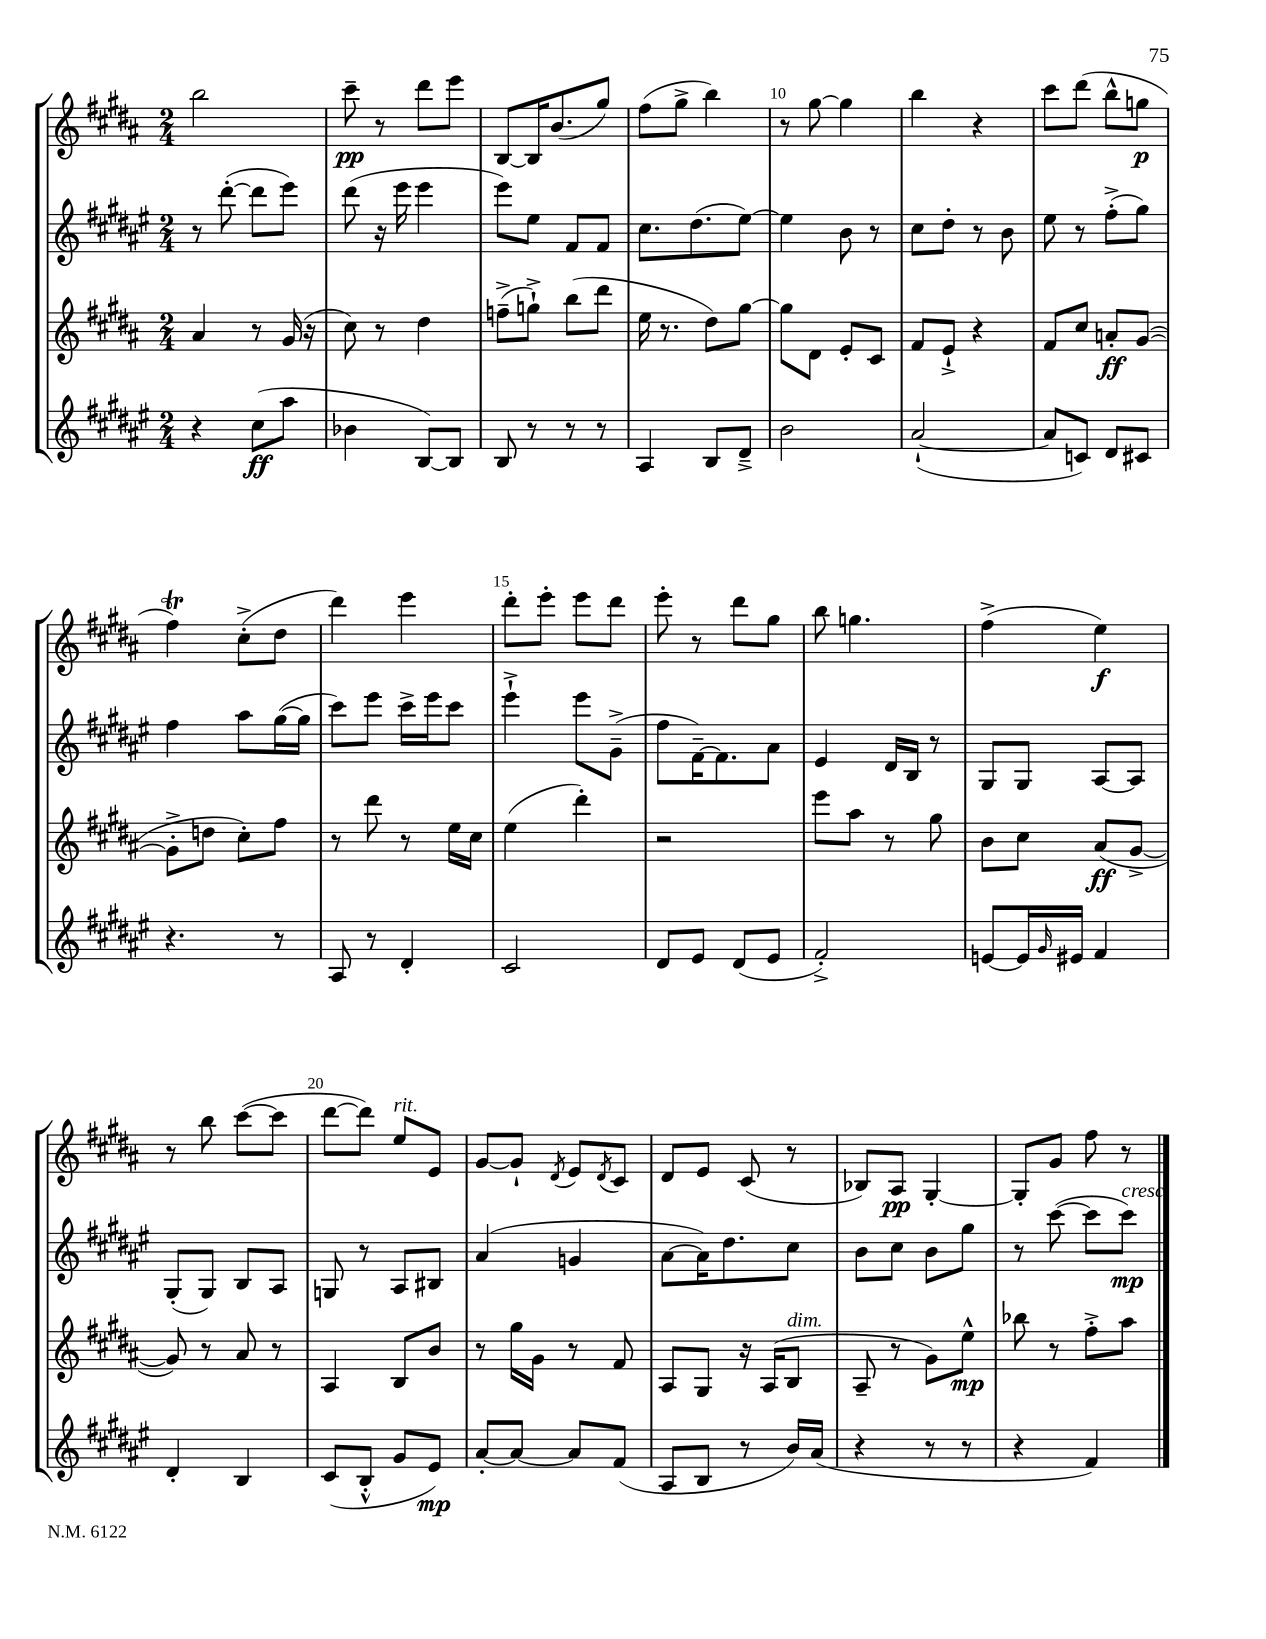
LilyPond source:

<<
\new StaffGroup <<
\new Staff = "s0" {
    \clef treble \key b \major \numericTimeSignature \time 2/4
    b''2 |
    cis'''8--\pp r8 dis'''8 e'''8 |
    b8~ b16 b'8.( gis''8) |
    fis''8( gis''8-> b''4) |
    r8 gis''8~ gis''4 |
    b''4 r4 |
    cis'''8 dis'''8( b''8-^ g''8\p |
    fis''4\trill) cis''8-.->( dis''8 |
    dis'''4) e'''4 |
    dis'''8-. e'''8-. e'''8 dis'''8 |
    e'''8-. r8 dis'''8 gis''8 |
    b''8 g''4. |
    fis''4->( e''4\f) |
    r8 b''8 cis'''8~( cis'''8 |
    dis'''8~ dis'''8) e''8^\markup { \italic "rit." } e'8 |
    gis'8~ gis'8-! \acciaccatura { dis'8 } e'8 \acciaccatura { dis'8 } cis'8 |
    dis'8 e'8 cis'8( r8 |
    bes8) ais8\pp gis4~-. |
    gis8-. gis'8 fis''8 r8 \bar "|." |
}
\new Staff = "s1" {
    \clef treble \key fis \major \numericTimeSignature \time 2/4
    r8 dis'''8~-.( dis'''8 eis'''8) |
    dis'''8( r16 eis'''16 eis'''4 |
    eis'''8) eis''8 fis'8 fis'8 |
    cis''8. dis''8.( eis''8~) |
    eis''4 b'8 r8 |
    cis''8 dis''8-. r8 b'8 |
    eis''8 r8 fis''8-.->( gis''8) |
    fis''4 ais''8 gis''16~( gis''16 |
    cis'''8) eis'''8 cis'''16-> eis'''16 cis'''8 |
    eis'''4-!-> eis'''8 gis'8--->( |
    fis''8 fis'16~--) fis'8. ais'8 |
    eis'4 dis'16 b16 r8 |
    gis8 gis8 ais8~ ais8 |
    gis8-.( gis8) b8 ais8 |
    g8 r8 ais8 bis8 |
    ais'4( g'4 |
    ais'8~ ais'16) dis''8. cis''8 |
    b'8 cis''8 b'8 gis''8 |
    r8 cis'''8~( cis'''8 cis'''8\mp^\markup { \italic "cresc." }) \bar "|." |
}
\new Staff = "s2" {
    \clef treble \key b \major \numericTimeSignature \time 2/4
    ais'4 r8 gis'16( r16 |
    cis''8) r8 dis''4 |
    f''8--->( g''8-!->) b''8( dis'''8 |
    e''16 r8. dis''8) gis''8~ |
    gis''8 dis'8 e'8-. cis'8 |
    fis'8 e'8-!-> r4 |
    fis'8 cis''8 a'8-.\ff gis'8~( |
    gis'8-.-> d''8 cis''8-.) fis''8 |
    r8 dis'''8 r8 e''16 cis''16 |
    e''4( dis'''4-.) |
    r2 |
    e'''8 ais''8 r8 gis''8 |
    b'8 cis''8 ais'8\ff( gis'8~-> |
    gis'8) r8 ais'8 r8 |
    ais4 b8 b'8 |
    r8 gis''16 gis'16 r8 fis'8 |
    ais8 gis8 r16 ais16( b8^\markup { \italic "dim." } |
    ais8-- r8 gis'8) e''8-^\mp |
    bes''8 r8 fis''8-.-> ais''8 \bar "|." |
}
\new Staff = "s3" {
    \clef treble \key fis \major \numericTimeSignature \time 2/4
    r4 cis''8\ff( ais''8 |
    bes'4 b8~) b8 |
    b8 r8 r8 r8 |
    ais4 b8 dis'8---> |
    b'2 |
    ais'2~-!( |
    ais'8 c'8) dis'8 cis'8 |
    r4. r8 |
    ais8 r8 dis'4-. |
    cis'2 |
    dis'8 eis'8 dis'8( eis'8 |
    fis'2-.->) |
    e'8~ e'16 \grace { gis'16 } eis'16 fis'4 |
    dis'4-. b4 |
    cis'8( b8-.-^ gis'8 eis'8\mp) |
    ais'8~-. ais'8~ ais'8 fis'8( |
    ais8 b8 r8 b'16) ais'16( |
    r4 r8 r8 |
    r4 fis'4) \bar "|." |
}
>>
>>
\layout { \context { \Score currentBarNumber = #6 \override BarNumber.break-visibility = ##(#f #t #t) barNumberVisibility = #(every-nth-bar-number-visible 5) } }
